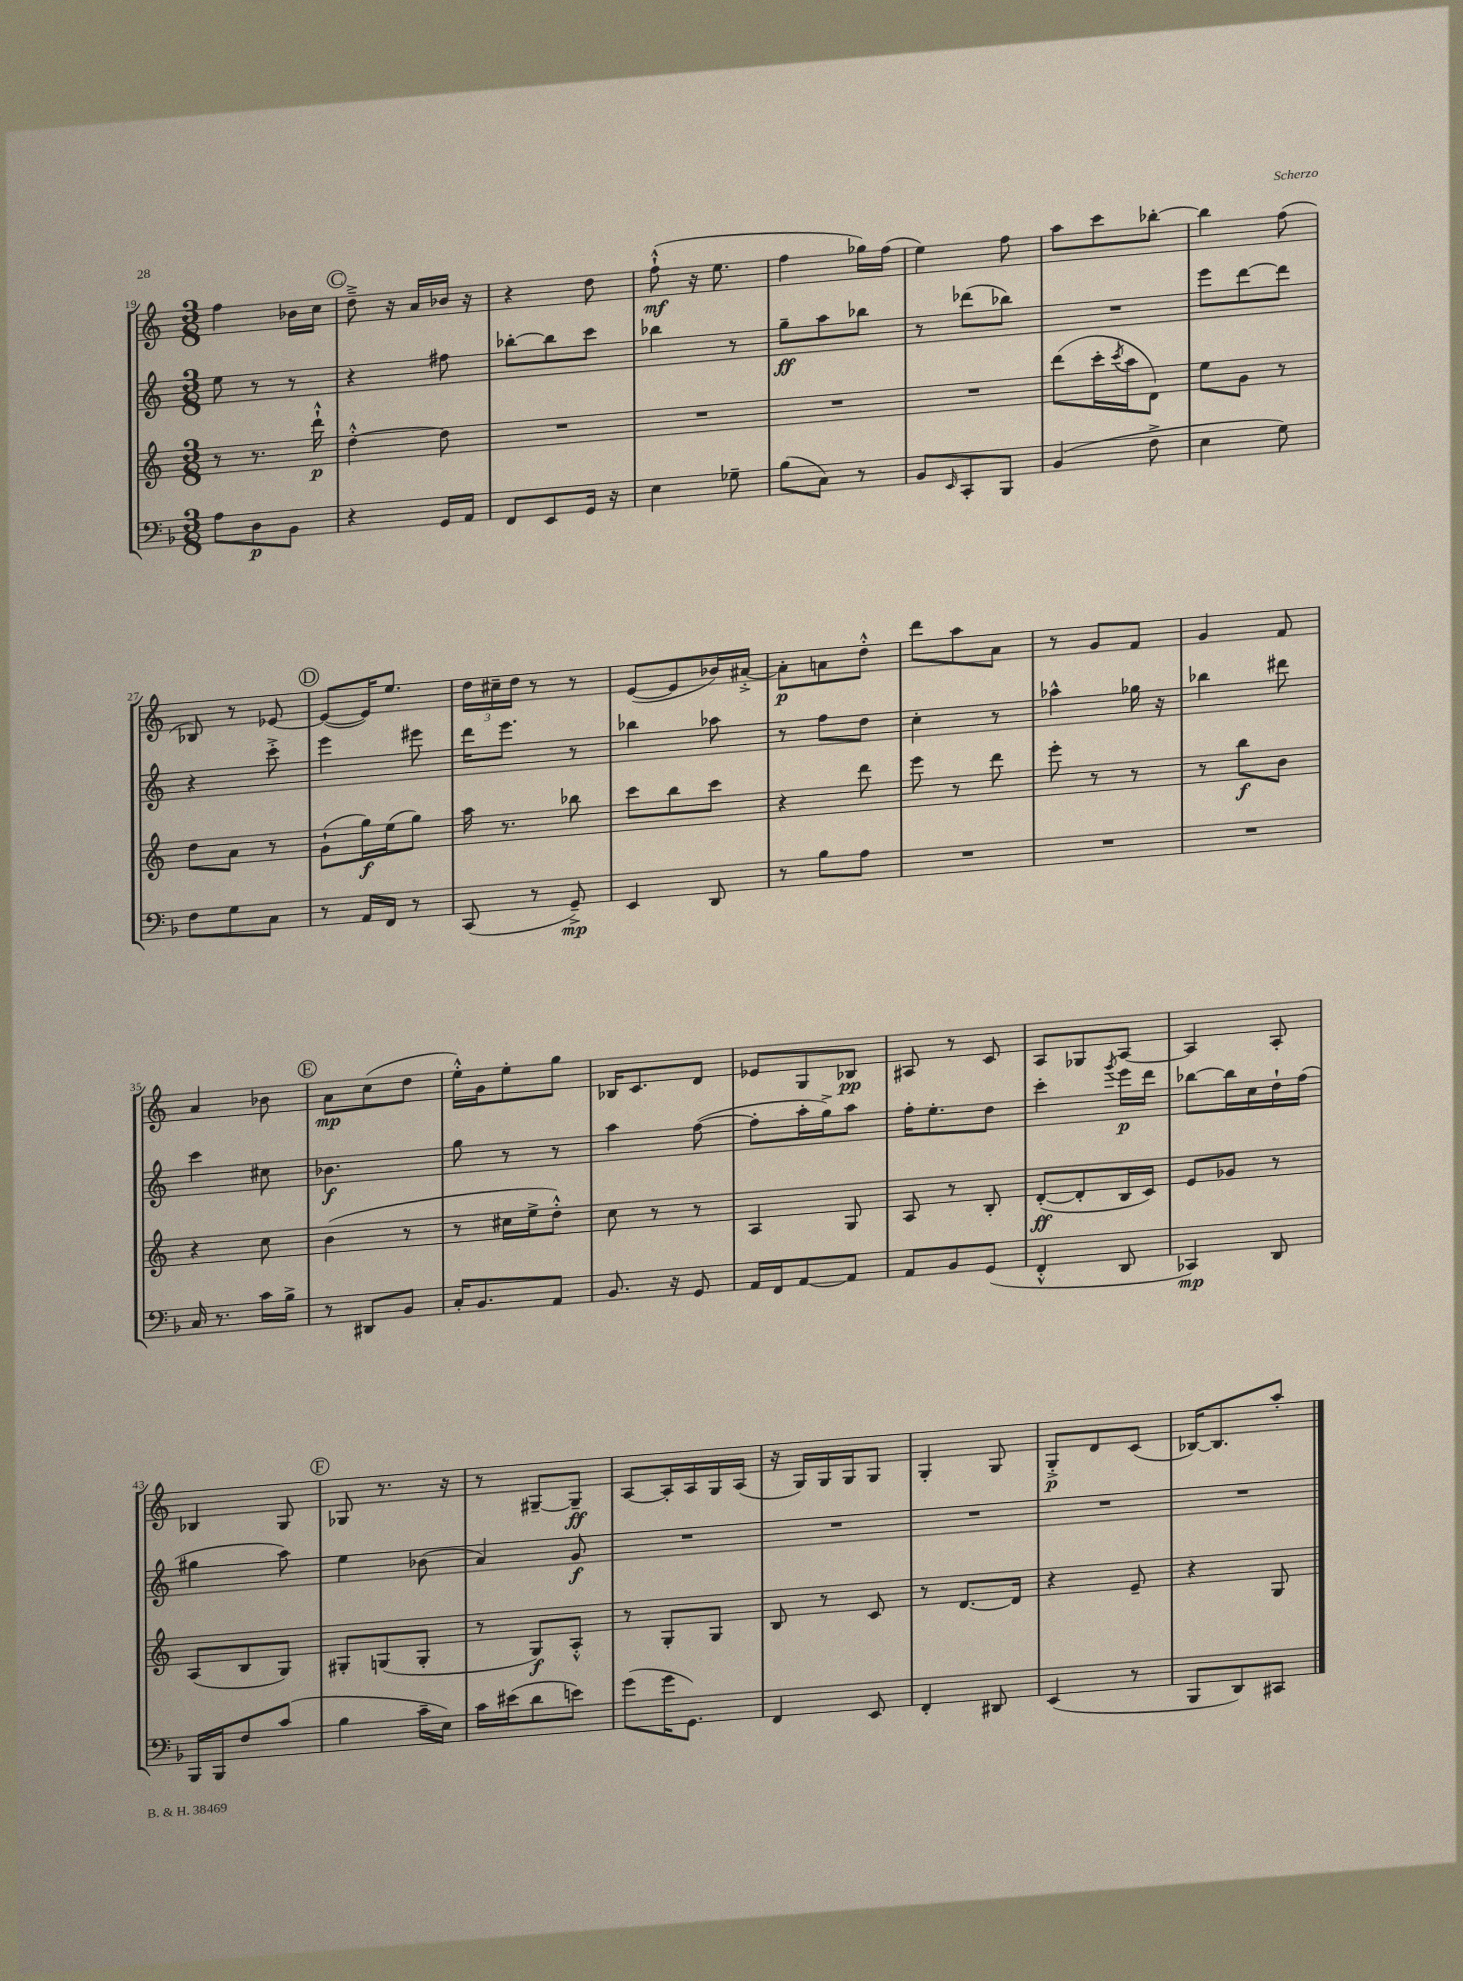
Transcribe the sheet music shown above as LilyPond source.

<<
\new StaffGroup <<
\new Staff = "s0" {
    \clef treble \key c \major \numericTimeSignature \time 3/8
    f''4 bes'16 c''16 |
    \mark \markup { \circle "C" } d''8---> r16 a'16 bes'16 r16 |
    r4 d''8 |
    f''8-!-^\mf( r16 e''8. |
    f''4 ges''16) f''16( |
    e''4) f''8 |
    a''8 c'''8 bes''8~-. |
    bes''4 f''8( |
    bes8) r8 ees'8~ |
    \mark \markup { \circle "D" } ees'8~( ees'16) e''8. |
    \tuplet 3/2 { d''16 cis''16-- d''16 } r8 r8 |
    e'8~( e'8 bes'16) ais'16~-.-> |
    ais'8-.\p a'8 d''8-.-^ |
    d'''8 a''8 a'8 |
    r8 g'8 f'8 |
    g'4 f'8 |
    a'4 bes'8 |
    \mark \markup { \circle "E" } a'8\mp c''8( d''8 |
    e''16-.-^) g'16 e''8-. g''8 |
    bes16 c'8. d'8 |
    ees'8 g8 bes8\pp |
    ais8 r8 c'8 |
    a8 ges8 a8~ |
    a4 a8-. |
    bes4 g8 |
    \mark \markup { \circle "F" } ges8 r8. r16 |
    r8 gis8~-- gis8--\ff |
    a8~ a16-. a16 g16 a16( |
    r16 g16) g16 g16 g8 |
    g4-. g8 |
    g8-.->\p d'8 c'8( |
    bes16~) bes8. a''8-. \bar "|." |
}
\new Staff = "s1" {
    \clef treble \key c \major \numericTimeSignature \time 3/8
    e''8 r8 r8 |
    \mark \markup { \circle "C" } r4 fis''8 |
    bes''8~-. bes''8 c'''8 |
    bes''4 r8 |
    g''8--\ff a''8 bes''8 |
    r8 des'''8( bes''8) |
    R4. |
    e'''8 d'''8~ d'''8 |
    r4 c'''8-.-> |
    \mark \markup { \circle "D" } e'''4 eis'''8 |
    d'''16 e'''8. r8 |
    bes''4 aes''8 |
    r8 f''8 d''8 |
    c''4-. r8 |
    aes''4-^ ges''16 r16 |
    bes''4 dis'''8 |
    c'''4 cis''8 |
    \mark \markup { \circle "E" } bes'4.\f |
    g''8 r8 r8 |
    a''4 f''8~( |
    f''8-. a''16-. g''16->) a''8 |
    f''16-. e''8.-. d''8 |
    c'''4-. \acciaccatura { g'''8 } e'''16\p d'''16 |
    bes''8~ bes''16 c''16 d''16-! f''16( |
    gis''4 a''8) |
    \mark \markup { \circle "F" } e''4 bes'8( |
    a'4) g'8\f |
    R4. |
    R4. |
    R4. |
    R4. |
    R4. \bar "|." |
}
\new Staff = "s2" {
    \clef treble \key c \major \numericTimeSignature \time 3/8
    r8 r8. d'''16-!-^\p |
    \mark \markup { \circle "C" } d''4~-.-^ d''8 |
    R4. |
    R4. |
    R4. |
    R4. |
    d'''8( c'''16-. \acciaccatura { c'''8 } a''16 d'8) |
    e''8 g'8 r8 |
    d''8 a'8 r8 |
    \mark \markup { \circle "D" } g'8-!( g''16\f) e''16( g''8) |
    a''16 r8. bes''8 |
    c'''8 b''8 c'''8 |
    r4 d'''8 |
    e'''8 r8 d'''8 |
    e'''8-. r8 r8 |
    r8 b''8\f b'8 |
    r4 c''8 |
    \mark \markup { \circle "E" } b'4( r8 |
    r8 cis''16 e''16-> d''8-.-^) |
    c''8 r8 r8 |
    a4 g8 |
    a8 r8 b8-. |
    d'8~-.\ff( d'8-. b16 c'16) |
    e'8 ges'8 r8 |
    a8( b8 g8) |
    \mark \markup { \circle "F" } gis8-. g8( g8-. |
    r8 g8\f) a8-.-^ |
    r8 g8-. g8 |
    b8 r8 c'8 |
    r8 d'8.~ d'16 |
    r4 e'8-- |
    r4 g8 \bar "|." |
}
\new Staff = "s3" {
    \clef bass \key f \major \numericTimeSignature \time 3/8
    a8 d8\p bes,8 |
    \mark \markup { \circle "C" } r4 g,16 a,16 |
    f,8 e,8 g,16 r16 |
    e4 ges8-- |
    bes8( c8) r8 |
    bes,8 \grace { e,16 } c,8-. bes,,8 |
    bes,4( f8-> |
    e4 g8) |
    f8 g8 c8 |
    \mark \markup { \circle "D" } r8 a,16 f,16 r8 |
    c,8( r8 g,8--->\mp) |
    e,4 d,8 |
    r8 bes8 a8 |
    R4. |
    R4. |
    R4. |
    c16 r8. c'16 bes16-> |
    \mark \markup { \circle "E" } r8 dis,8 bes,8 |
    c16-. bes,8. a,8 |
    bes,8. r16 g,8 |
    a,16 f,16 a,8~ a,8 |
    a,8 bes,8 g,8( |
    f,4-.-^ d,8 |
    ces,4\mp) d,8 |
    bes,,16 bes,,16 f8 c'8( |
    \mark \markup { \circle "F" } bes4 c'16-- e16) |
    c'16 eis'16( d'8 e'8) |
    g'8( g'16 g,8.) |
    f,4 e,8 |
    f,4-. dis,8 |
    e,4( r8 |
    bes,,8 d,8) cis,8 \bar "|." |
}
>>
>>
\layout { \context { \Score currentBarNumber = #19 } }
